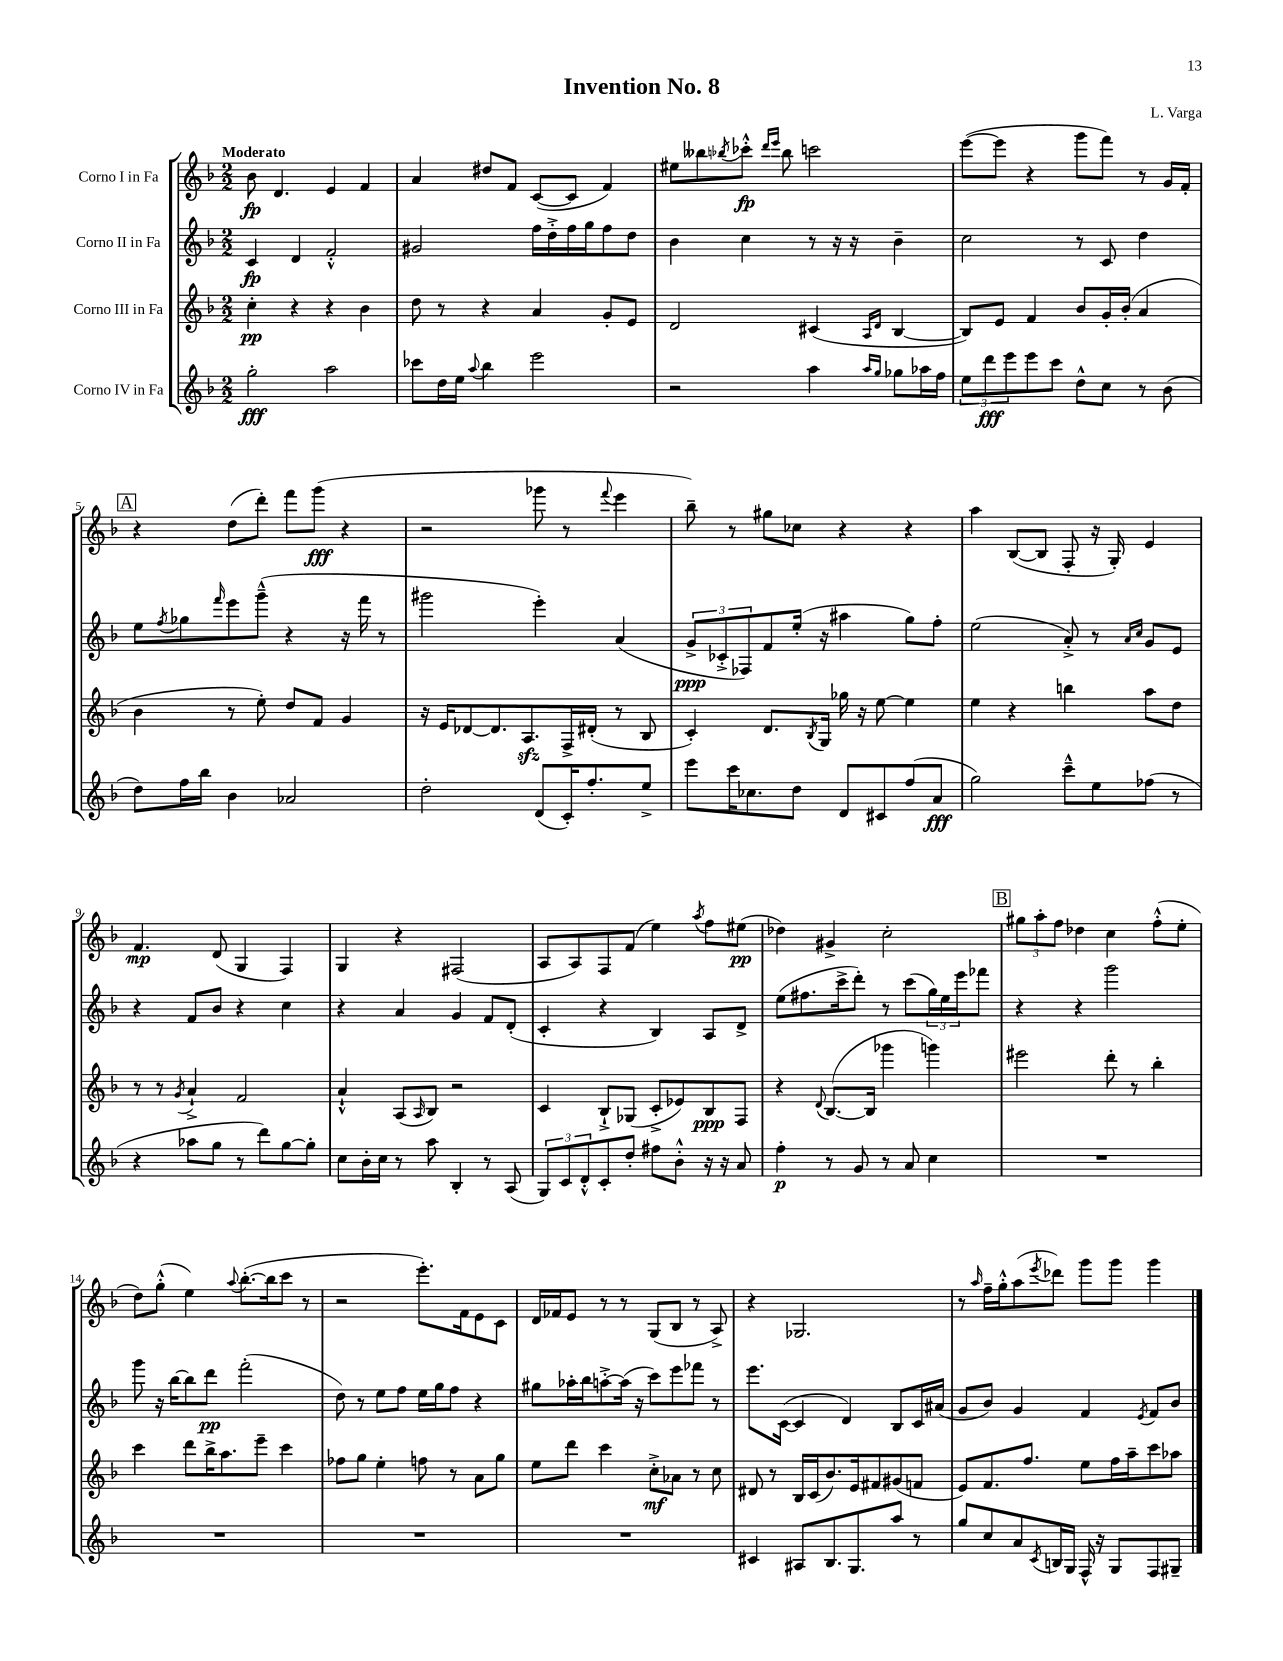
\header { title = "Invention No. 8" composer = "L. Varga" }
<<
\new StaffGroup <<
\new Staff = "s0" \with { instrumentName = "Corno I in Fa" } {
    \clef treble \key f \major \numericTimeSignature \time 2/2 \tempo "Moderato"
    bes'8\fp d'4. e'4 f'4 |
    a'4 dis''8 f'8 c'8~( c'8 f'4) |
    eis''8 beses''8 \acciaccatura { bes''8 } ces'''8-.-^\fp \grace { d'''16 e'''16 } bes''8 c'''2 |
    e'''8~( e'''8 r4 g'''8 f'''8) r8 g'16 f'16-. |
    \mark \markup { \box "A" } r4 d''8( d'''8-.) f'''8 g'''8\fff( r4 |
    r2 ges'''8 r8 \appoggiatura { f'''8 } e'''4 |
    bes''8--) r8 gis''8 ces''8 r4 r4 |
    a''4 bes8~( bes8 f8-. r16 g16-.) e'4 |
    f'4.\mp d'8( g4 f4) |
    g4 r4 fis2( |
    a8 a8) f8 f'8( e''4) \acciaccatura { a''8 } f''8 eis''8\pp( |
    des''4) gis'4-> c''2-. |
    \mark \markup { \box "B" } \tuplet 3/2 { gis''8 a''8-. f''8 } des''4 c''4 f''8-.-^( e''8-. |
    d''8) g''8-.-^( e''4) \appoggiatura { a''8 } bes''8.~-.( bes''16 c'''8 r8 |
    r2 e'''8.-.) f'16 e'8 c'8 |
    d'16 fes'16 e'8 r8 r8 g8( bes8 r8 a8->) |
    r4 ges2. |
    r8 \grace { a''16 } f''16-- g''16-.-^ a''8( \acciaccatura { e'''8 } des'''8) g'''8 g'''8 g'''4 \bar "|." |
}
\new Staff = "s1" \with { instrumentName = "Corno II in Fa" } {
    \clef treble \key f \major \numericTimeSignature \time 2/2
    c'4\fp d'4 f'2-.-^ |
    gis'2 f''16 d''16-.-> f''16 g''16 f''8 d''8 |
    bes'4 c''4 r8 r16 r16 bes'4-- |
    c''2 r8 c'8 d''4 |
    \mark \markup { \box "A" } e''8 \acciaccatura { f''8 } ges''8 \grace { f'''16 } e'''8 g'''8---^( r4 r16 f'''16 r8 |
    gis'''2 e'''4-.) a'4( |
    \tuplet 3/2 { g'8->\ppp ces'8-.-> fes8) } f'8 e''16-.( r16 ais''4 g''8) f''8-. |
    e''2( a'8-.->) r8 \grace { a'16 c''16 } g'8 e'8 |
    r4 f'8 bes'8 r4 c''4 |
    r4 a'4 g'4 f'8 d'8-.( |
    c'4-. r4 bes4) a8 d'8-> |
    e''8( fis''8. c'''16-> d'''8-.) r8 c'''8( \tuplet 3/2 { g''16) e''16 e'''16 } fes'''8 |
    \mark \markup { \box "B" } r4 r4 g'''2 |
    g'''8 r16 bes''16~ bes''8 d'''8\pp f'''2-.( |
    d''8) r8 e''8 f''8 e''16 g''16 f''8 r4 |
    gis''8 aes''16-. bes''16 a''8~-.-> a''16( r16 c'''8) e'''8 fes'''8 r8 |
    e'''8. c'16~( c'4 d'4) bes8 c'16 ais'16( |
    g'8 bes'8) g'4 f'4 \acciaccatura { e'8 } f'8 bes'8 \bar "|." |
}
\new Staff = "s2" \with { instrumentName = "Corno III in Fa" } {
    \clef treble \key f \major \numericTimeSignature \time 2/2
    c''4-.\pp r4 r4 bes'4 |
    d''8 r8 r4 a'4 g'8-. e'8 |
    d'2 cis'4( \grace { a16 d'16 } bes4~ |
    bes8) e'8 f'4 bes'8 g'16-. bes'16-.( a'4 |
    \mark \markup { \box "A" } bes'4 r8 e''8-.) d''8 f'8 g'4 |
    r16 e'16 des'8~ des'8. a8.\sfz f16-> dis'16-.( r8 bes8 |
    c'4-.) d'8. \acciaccatura { bes8 } g16 ges''16 r16 e''8~ e''4 |
    e''4 r4 b''4 a''8 d''8 |
    r8 r8 \acciaccatura { g'8 } a'4-!-> f'2 |
    a'4-!-^ a8( \grace { a16 } bes8) r2 |
    c'4 bes8-!-> ges8( c'8-.-> ees'8) bes8\ppp f8 |
    r4 \appoggiatura { d'8 } bes8.~( bes16 ges'''4 g'''4) |
    \mark \markup { \box "B" } eis'''2 d'''8-. r8 bes''4-. |
    c'''4 d'''8 bes''16-> a''8. e'''8-- c'''4 |
    fes''8 g''8 e''4-. f''8 r8 a'8 g''8 |
    e''8 d'''8 c'''4 c''8-.->\mf aes'8 r8 c''8 |
    dis'8 r8 bes16 c'16( bes'8.) e'16 fis'8 gis'8( f'8 |
    e'8) f'8. f''8. e''8 f''16 a''16-- c'''8 aes''8 \bar "|." |
}
\new Staff = "s3" \with { instrumentName = "Corno IV in Fa" } {
    \clef treble \key f \major \numericTimeSignature \time 2/2
    g''2-.\fff a''2 |
    ces'''8 d''16 e''16 \appoggiatura { a''8 } bes''4 e'''2 |
    r2 a''4 \grace { a''16 g''16 } ges''8 aes''16 f''16 |
    \tuplet 3/2 { e''8 d'''8\fff e'''8 } e'''8 c'''8 d''8-^ c''8 r8 bes'8( |
    \mark \markup { \box "A" } d''8) f''16 bes''16 bes'4 aes'2 |
    d''2-. d'8( c'16-.) f''8.-. e''8-> |
    e'''8 c'''16 ces''8. d''8 d'8 cis'8 f''8( a'8\fff |
    g''2) c'''8---^ e''8 fes''8( r8 |
    r4 aes''8 g''8 r8 d'''8) g''8~ g''8-. |
    c''8 bes'16-. c''16 r8 a''8 bes4-. r8 a8( |
    \tuplet 3/2 { g8) c'8 d'8-.-^ } c'8-. d''8-. fis''8 bes'8-.-^ r16 r16 a'8 |
    f''4-.\p r8 g'8 r8 a'8 c''4 |
    \mark \markup { \box "B" } R1 |
    R1 |
    R1 |
    R1 |
    cis'4 ais8 bes8. g8. a''8 r8 |
    g''8 c''8 a'8 \acciaccatura { c'8 } b16 g16 f16-^ r16 g8 f8 gis8-- \bar "|." |
}
>>
>>
